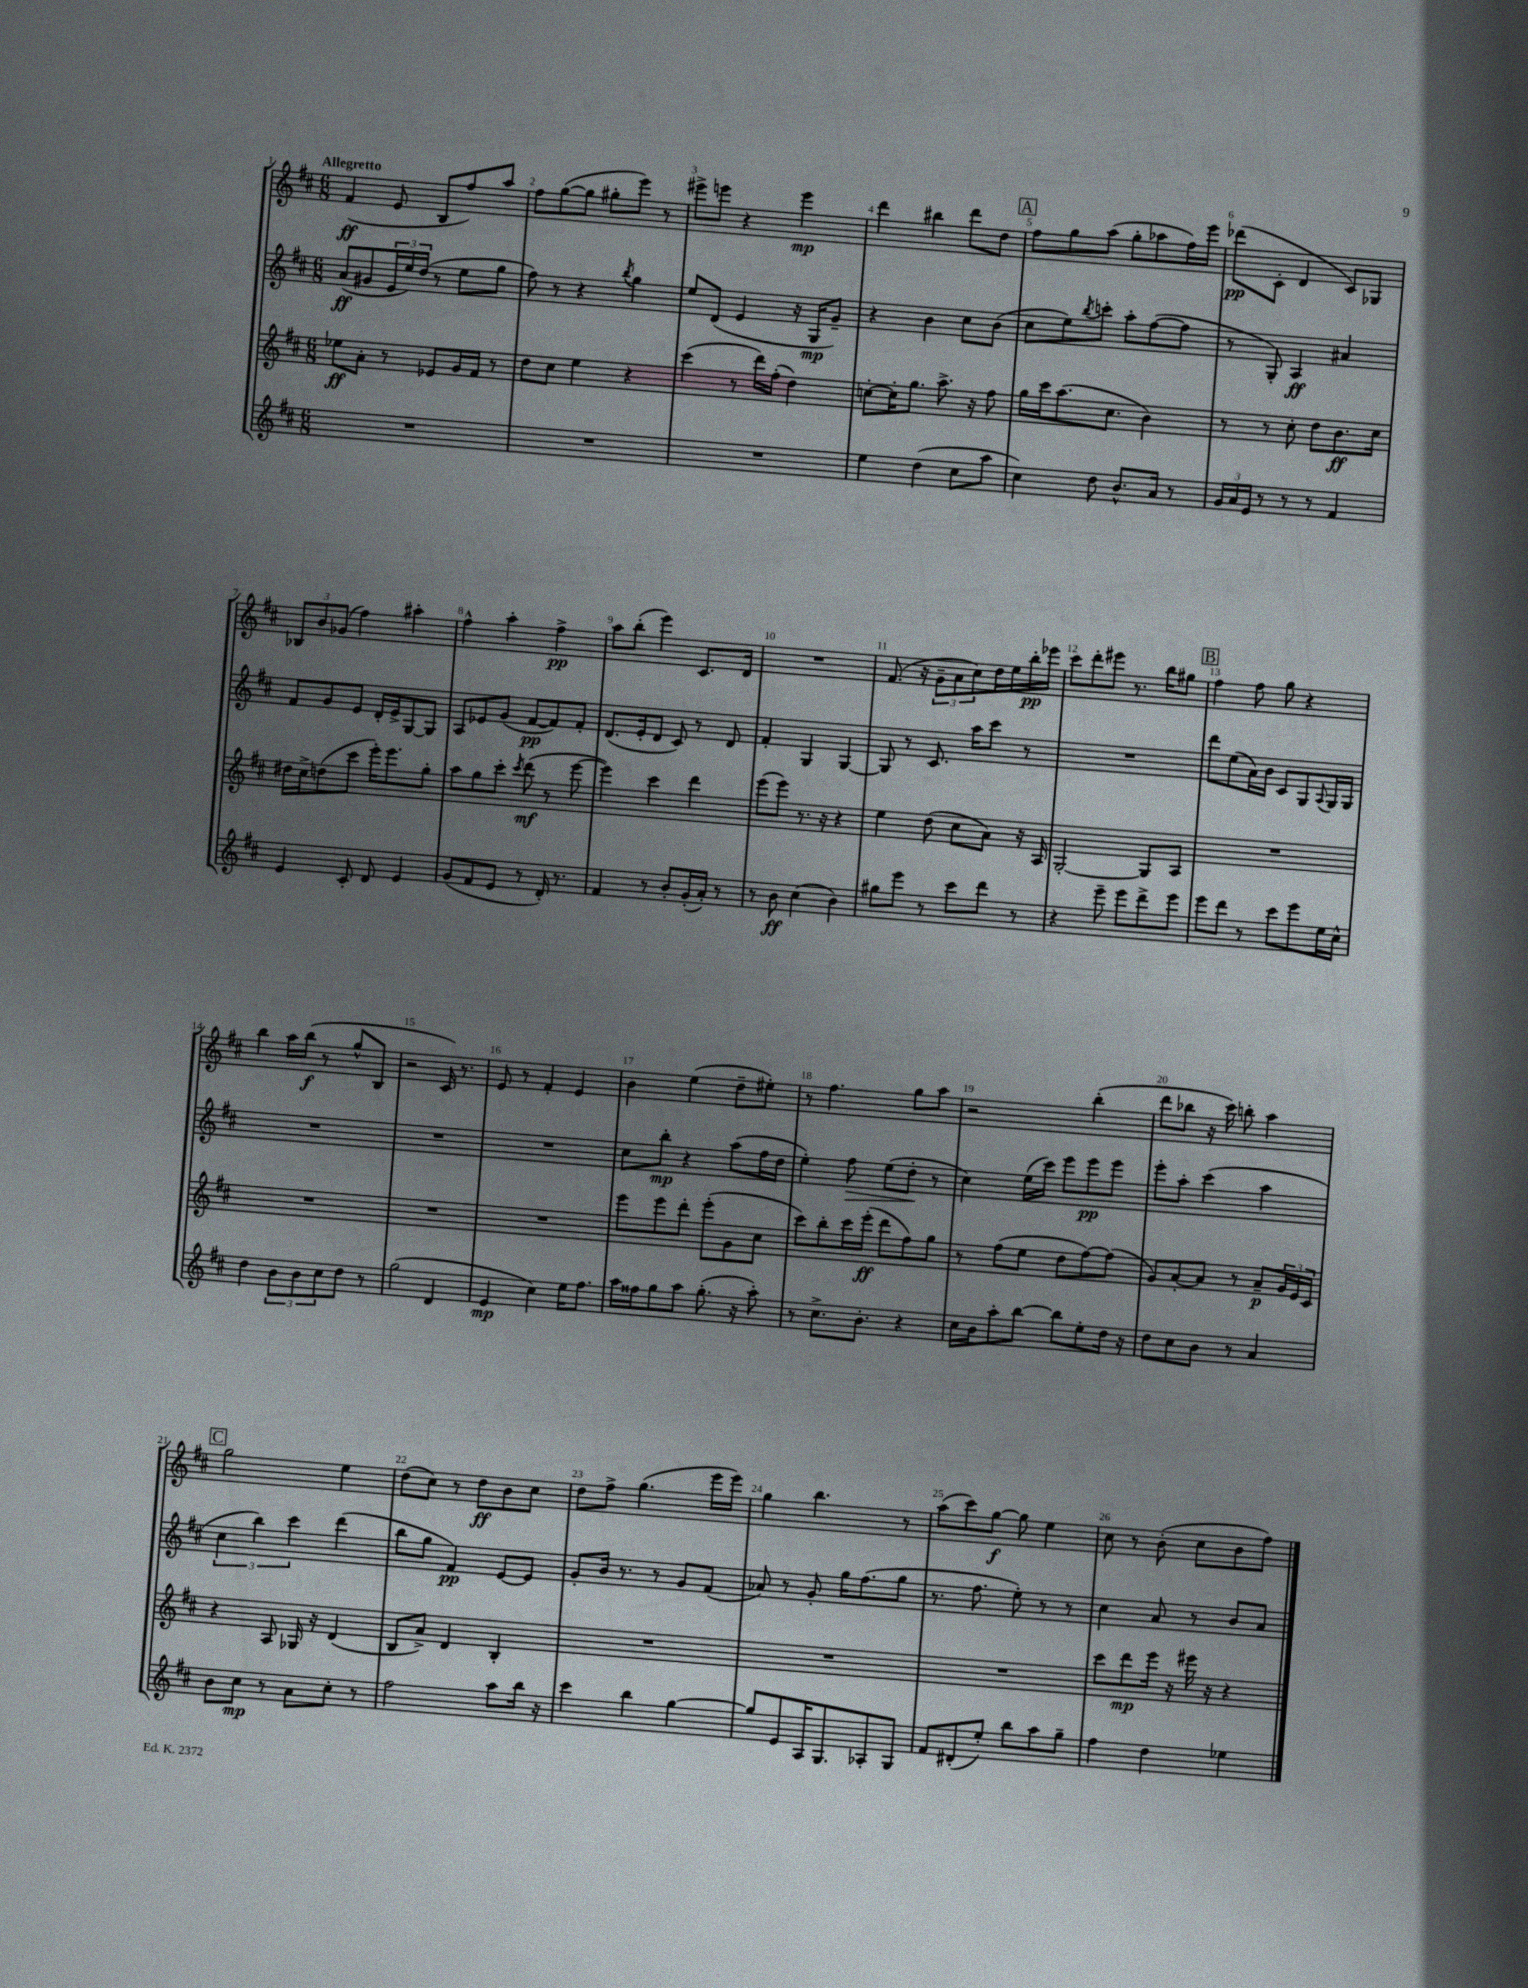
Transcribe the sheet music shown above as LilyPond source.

<<
\new StaffGroup <<
\new Staff = "s0" {
    \clef treble \key d \major \numericTimeSignature \time 6/8 \tempo "Allegretto"
    fis'4\ff( e'8 b8 fis''8) a''8 |
    fis''8 g''8~( g''8 gis''8-. e'''8) r8 |
    eis'''8-> e'''8 r4 e'''4\mp |
    d'''4 bis''4 d'''8 d''8 |
    \mark \markup { \box "A" } fis''8 g''8 a''8( g''8-. aes''8 fis''16) e'''16 |
    des'''8\pp( cis'8-. d'4 cis'8) ges8 |
    \tuplet 3/2 { bes8 b'8 ges'8( } fis''4) ais''4-. |
    fis''4-^ a''4-. fis''4->\pp |
    a''8 b''8-.( e'''4) cis'8. d'16 |
    R2. |
    fis'8.( r16 \tuplet 3/2 { g'8-- a'8 cis''8) } d''16 e''16 b''16-.\pp ees'''16 |
    cis'''8 d'''8-. eis'''8 r8. b''16 gis''8 |
    \mark \markup { \box "B" } fis''4 fis''8 g''8 r4 |
    b''4 a''16 b''16\f( r8 g''8-^ b8 |
    r2 cis'16) r8. |
    e'8 r8 fis'4-. e'4 |
    b'4 e''4( d''8-- eis''8-.) |
    r8 fis''4. g''8 a''8 |
    r2 b''4-.( |
    d'''8 bes''8 r16 cis'''16) b''8-. a''4 |
    \mark \markup { \box "C" } g''2 e''4 |
    d''8( cis''8) r8 d''8\ff b'8 cis''8 |
    d''8 fis''8-> g''4.( e'''16 e'''16) |
    g''4 b''4. r8 |
    a''8( cis'''8) g''8~\f g''8 e''4 |
    cis''8 r8 b'8-.( cis''8 b'8 fis''8) \bar "|." |
}
\new Staff = "s1" {
    \clef treble \key d \major \numericTimeSignature \time 6/8
    a'8\ff( gis'8 \tuplet 3/2 { e'16 e''16) d''16( } r8 e''8 g''8 |
    fis''8) r8 r4 \acciaccatura { b''8 } g''4 |
    e''8 d'8( e'4 r16 g16\mp g'8--) |
    r4 b'4 cis''8 b'8( |
    \mark \markup { \box "A" } cis''8 e''8) \acciaccatura { b''8 } c'''8-. a''8-. fis''8~( fis''8 |
    r8 g8-.) a4\ff ais'4 |
    fis'8 g'8 e'8 d'16-. e'16-> g8~ g8 |
    a8 ees'8 g'8( fis'8~\pp fis'8) fis'8-. |
    d'8.( e'16-. d'8 cis'8) r8 d'8 |
    fis'4-. g4 g4~ |
    g8 r8 cis'8. a''16 cis'''8 r8 |
    R2. |
    \mark \markup { \box "B" } d'''8 e''8( a'16) b'16 cis'8 g8 \appoggiatura { a8 } g16 g16 |
    R2. |
    R2. |
    R2. |
    cis''8 b''8-.\mp r4 a''8( fis''16 d''16 |
    e''4-.) fis''8\> e''8( d''8-.\! r8 |
    cis''4) e''16( cis'''16) e'''8 e'''8\pp e'''8 |
    e'''8-. a''8-. cis'''4( a''4 |
    \mark \markup { \box "C" } \tuplet 3/2 { cis''4 b''4) cis'''4 } d'''4( |
    b''8 g''8 fis'4\pp) e'8~ e'8 |
    g'8-. b'16 r8. r8 g'8 fis'8( |
    aes'8) r8 g'8-. g''16 fis''8.( g''8 |
    r8. fis''8. e''8-.) r8 r8 |
    cis''4 a'8 r8 b'8 a'8 \bar "|." |
}
\new Staff = "s2" {
    \clef treble \key d \major \numericTimeSignature \time 6/8
    ees''8\ff a'8-. r8 ees'8 g'16 fis'16 r8 |
    d''8 cis''8 e''4 r4 |
    cis'''4( r8 d'''16) fis''16-.( d''4) |
    c''8~-. c''16-. g''8. a''8.-> r16 fis''8 |
    \mark \markup { \box "A" } g''16 cis'''16 a''8.( cis''8. b'4) |
    r8 r8 cis''8-. d''8 b'8.\ff cis''16 |
    dis''16 cis''16-> d''8( cis'''8 e'''16-.) e'''8. g''8-. |
    a''8 g''8 cis'''8-. \acciaccatura { cis'''8 } d'''8\mf( r8 e'''8~ |
    e'''4) cis'''4 d'''4 |
    e'''8( e'''8) r8. r16 r4 |
    e''4 d''8( cis''8 a'8) r16 a16 |
    g2~-. g8 a8 |
    \mark \markup { \box "B" } R2. |
    R2. |
    R2. |
    R2. |
    e'''8 e'''8 d'''8-. e'''8-.( g'8 cis''8 |
    cis'''8) b''8-. cis'''16 e'''16-.\ff( d'''8 fis''8) g''8 |
    r8 fis''8( e''8 d''8 fis''8~) fis''8( |
    g'8) a'8~-. a'8 r8 a'8--\p \tuplet 3/2 { g'16 e'16 cis'16 } |
    \mark \markup { \box "C" } r4 a8 ges16 r16 d'4( |
    b8 a'8->) d'4 b4-. |
    R2. |
    R2. |
    R2. |
    cis'''8 d'''8\mp e'''16 r16 eis'''16 r16 r4 \bar "|." |
}
\new Staff = "s3" {
    \clef treble \key d \major \numericTimeSignature \time 6/8
    R2. |
    R2. |
    R2. |
    e''4 d''4( cis''8 a''8 |
    \mark \markup { \box "A" } cis''4) d''8 b'8.-^ a'16 r8 |
    \tuplet 3/2 { g'16 a'16 e'16 } r8 r8 r8 fis'4 |
    e'4 cis'8-. d'8 e'4 |
    g'8( fis'8 e'8 r8 d'16-.) r8. |
    fis'4 r8 b'8-. g'16-.( a'16-.) r8 |
    r8 b'8\ff cis''4( b'4) |
    gis''8 e'''8 r8 cis'''8 d'''8 r8 |
    r4 e'''8-- e'''8 d'''8-> e'''8 |
    \mark \markup { \box "B" } e'''8 d'''8 r8 cis'''8 e'''8 e''16 cis''16-^ |
    d''4 \tuplet 3/2 { b'8 b'8 cis''8 } d''8 r8 |
    g''2( d'4 |
    e'4\mp cis''4) e''16 fis''8. |
    a''16 fisis''16 g''8 a''8 g''8.-.( r16 a''8-.) |
    r8 cis''8.-> b'8.-. r4 |
    cis''16 b'16 a''8-. b''8~ b''8 e''8-. d''16 r16 |
    d''8 cis''8 b'8 r8 a'4 |
    \mark \markup { \box "C" } b'8 cis''8\mp r8 a'8 cis''8-. r8 |
    fis''2 a''8 b''16 r16 |
    cis'''4 b''4 g''4~ |
    g''8 e'8 a16 g8. aes8-. g8 |
    fis'8 dis'8-.( e''8-.) b''8 a''8 g''8-- |
    fis''4 d''4 ees''4 \bar "|." |
}
>>
>>
\layout { \context { \Score \override BarNumber.break-visibility = ##(#f #t #t) barNumberVisibility = #all-bar-numbers-visible } }
